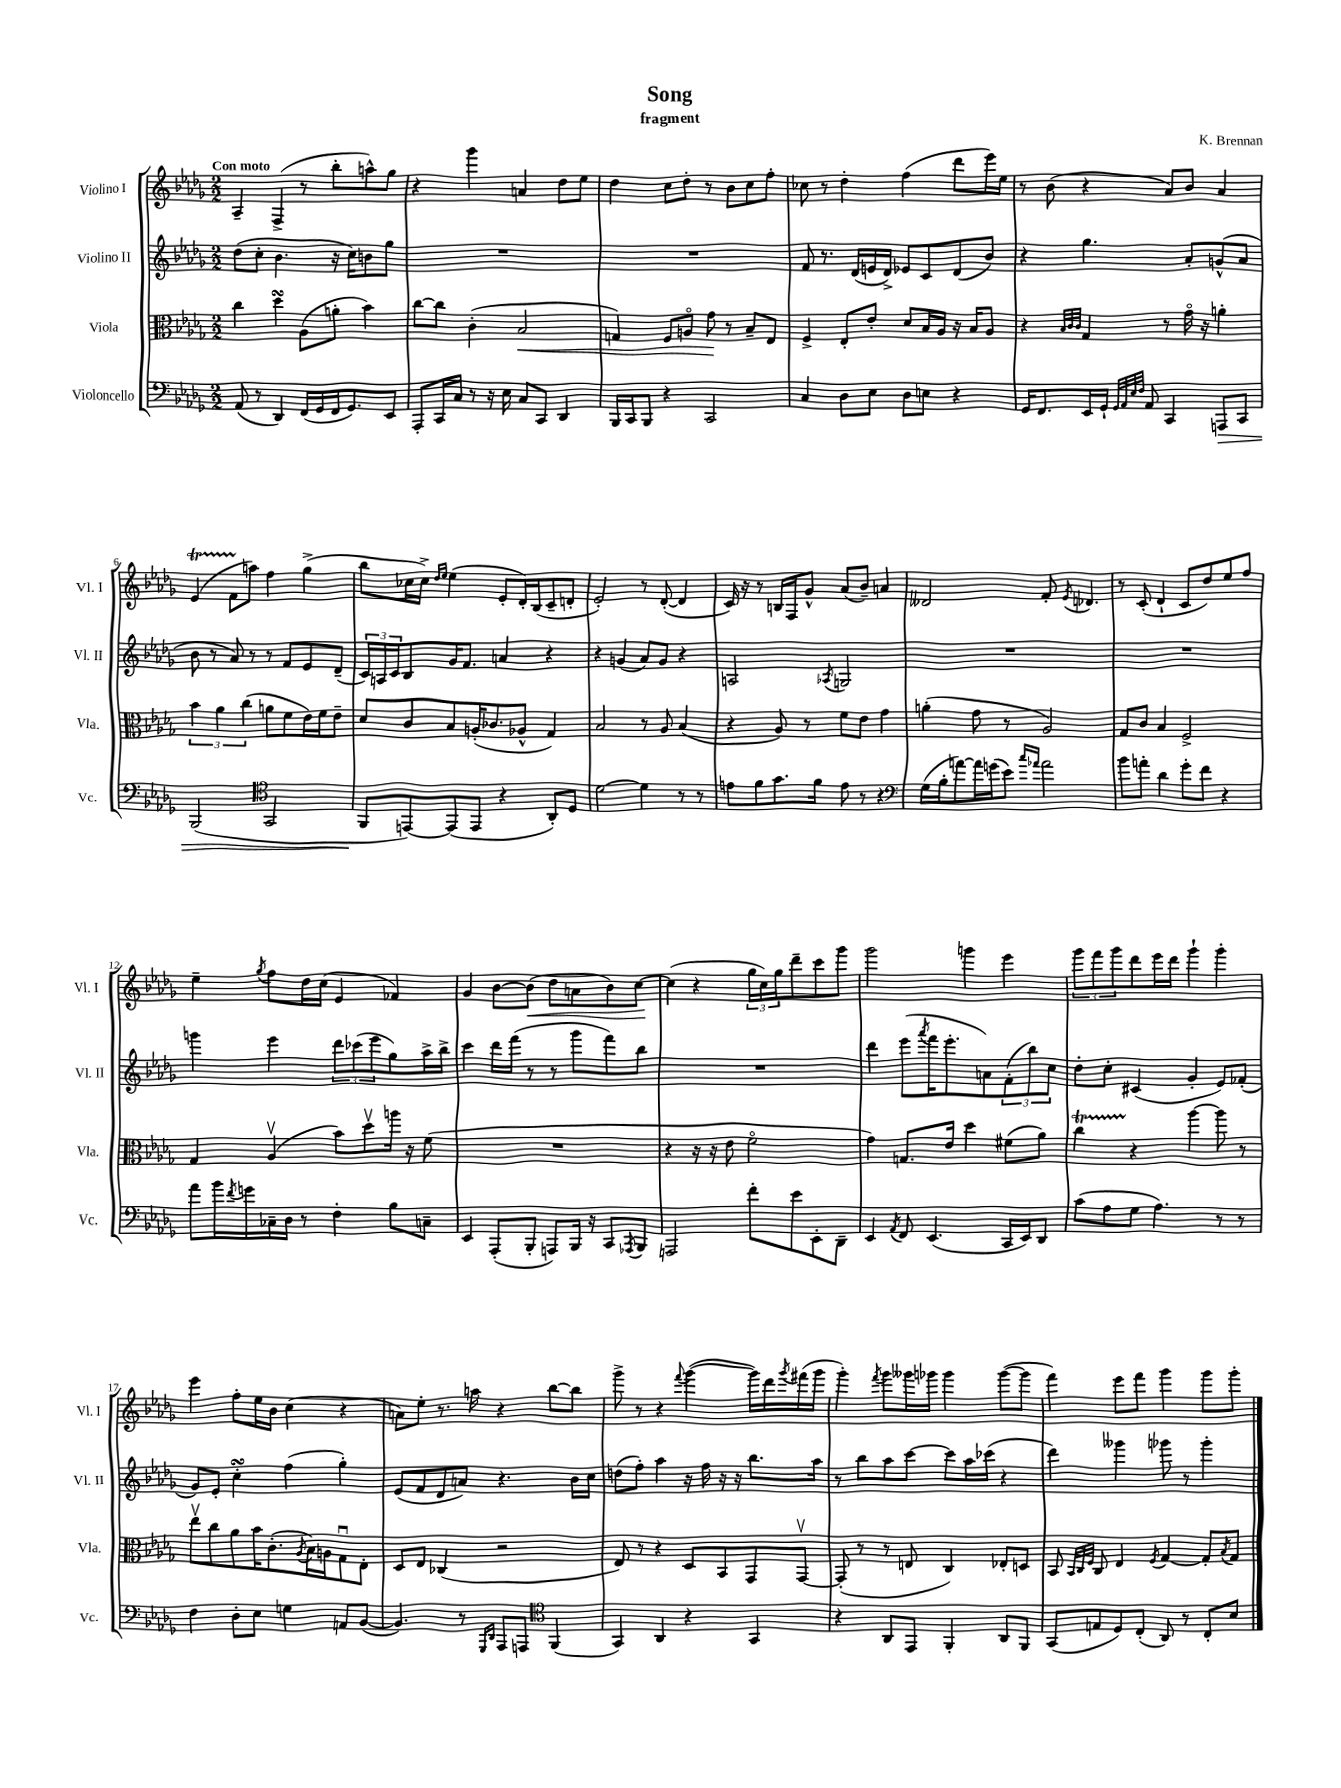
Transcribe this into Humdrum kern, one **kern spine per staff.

**kern	**dynam	**kern	**dynam	**kern	**kern	**dynam
*part4	*part4	*part3	*part3	*part2	*part1	*part1
*staff4	*staff4	*staff3	*staff3	*staff2	*staff1	*staff1
*I"Violoncello	*	*I"Viola	*	*I"Violino II	*I"Violino I	*
*I'Vc.	*	*I'Vla.	*	*I'Vl. II	*I'Vl. I	*
*clefF4	*	*clefC3	*	*clefG2	*clefG2	*
*k[b-e-a-d-g-]	*	*k[b-e-a-d-g-]	*	*k[b-e-a-d-g-]	*k[b-e-a-d-g-]	*
*M2/2	*	*M2/2	*	*M2/2	*M2/2	*
=1	=1	=1	=1	=1	=1	=1
!	!	!	!	!	!LO:TX:a:B:t=Con moto	!
(8AA-/	.	4cc\	.	(8dd-\L	4A-~/	.
8r	.	.	.	8cc'\J	.	.
4DD-/)	.	4dd-sSSs\	.	4.b-\	(4F^/	.
(16FF/LL	.	(8A-\L	.	.	8r	.
16GG-/	.	.	.	.	.	.
16FF/J	.	8an'\J	.	16r	8bb-'\L	.
8.GG-/)	.	.	.	16cc\KL)	.	.
.	.	4b-\)	.	8bn\	8aan^^\)	.
8EE-/J	.	.	.	8gg-\J	8gg-\J	.
=2	=2	=2	=2	=2	=2	=2
8AAA-'/L	.	[8cc\L	.	1r	4r	.
16CC/L	.	8cc\J]	.	.	.	.
16C/JJ	.	.	.	.	.	.
8r	.	(4c'\	.	.	4ggg-\	.
16r	.	.	.	.	.	.
16E-\	.	.	.	.	.	.
!	!	!	!LO:HP:b	!	!	!
8C/L	.	2B-/	<	.	4an/	.
8CC/J	.	.	.	.	.	.
4DD-/	.	.	.	.	8dd-\L	.
.	.	.	.	.	8ee-\J	.
=3	=3	=3	=3	=3	=3	=3
16BBB-/LL	.	4Gn/)	.	1r	4dd-\	.
16CC/J	.	.	.	.	.	.
8BBB-/J	.	.	.	.	.	.
4r	.	8F/L	.	.	8cc\L	.
.	.	8An/J	.	.	8dd-'\J	.
2CC/	.	8g-\	.	.	8r	.
.	.	8r	[	.	8b-\L	.
.	.	8B-~/L	.	.	8cc\	.
.	.	8E-/J	.	.	8ff'\J	.
=4	=4	=4	=4	=4	=4	=4
4C/	.	4F^/	.	8f/	8cc-X\	.
.	.	.	.	8.r	8r	.
8D-\L	.	8E-'/L	.	.	4dd-'\	.
.	.	.	.	(16d-/LL	.	.
8E-\J	.	8e-'/J	.	16en/	.	.
.	.	.	.	16d-^/JJ)	.	.
8D-\L	.	8d-/L	.	8e-X/L	(4ff\	.
8En\J	.	16B-/L	.	8c/	.	.
.	.	16A-/JJ	.	.	.	.
4r	.	16r	.	(8d-/	8ddd-\L	.
.	.	16B-/KL	.	.	.	.
.	.	8A-/J	.	8b-/J)	16eee-\L)	.
.	.	.	.	.	16ee-\JJ	.
=5	=5	=5	=5	=5	=5	=5
16GG-/KL	.	4r	.	4r	8r	.
8.FF/	.	.	.	.	.	.
.	.	.	.	.	(8b-\	.
.	.	32qqB-/LLL	.	.	.	.
.	.	32qqc/	.	.	.	.
.	.	32qqc/JJJ	.	.	.	.
16EE-/L	.	4G-/	.	4.gg-\	4r	.
16GG-`/JJ	.	.	.	.	.	.
32qqGG-/LLL	.	.	.	.	.	.
32qqAA-/	.	.	.	.	.	.
32qqE-/	.	.	.	.	.	.
32qqF/JJJ	.	.	.	.	.	.
8AA-/	.	.	.	.	.	.
4CC/	.	8r	.	.	8a-/L)	.
.	.	16g-\	.	8a-'/L	8b-/J	.
.	.	16r	.	.	.	.
!	!LO:HP:b	!	!	!	!	!
8AAAn/L	>	4an'\	.	(8gn^^/	4a-/	.
8CC/J	.	.	.	8a-/J	.	.
!!LO:LB:g=z
=6	=6	=6	=6	=6	=6	=6
(2BBB-/	.	6b-\	.	8b-\	(4e-T/	.
.	.	.	.	8r	.	.
.	.	6a-\	.	.	.	.
.	.	.	.	8a-/)	8fTTT\L	.
.	.	(6cc\	.	.	.	.
.	.	.	.	8r	8aan\J)	.
*clefC4	*	*	*	*	*	*
2GG-/	.	8an\L	.	8r	4ff\	.
.	.	8f\	.	8f/L	.	.
.	.	16e-\L)	.	8e-/	(4gg-^\	.
.	.	16f\J	.	.	.	.
.	.	8e-~\J	.	(8d-~/J	.	.
=7	=7	=7	=7	=7	=7	=7
8FF/L	.	8d-/L	.	24c/LL)	8bb-\L	.
.	.	.	.	24An/	.	.
.	.	.	.	24c/J	.	.
[8EEn/)	]	8c/	.	8B-/	16cc-X\L	.
.	.	.	.	.	16cc-^\JJ)	.
.	.	.	.	.	16qqdd-/LL	.
.	.	.	.	.	16qqee-/JJ	.
(8EE/]	.	8B-/	.	16g-/K	(4ee-\	.
.	.	.	.	8.f/J	.	.
8EE/J	.	(16An'/K	.	.	.	.
.	.	8.c-X/	.	.	.	.
4r	.	.	.	4an/	8e-'/L	.
.	.	8A-X^^/J	.	.	16d-'/L)	.
.	.	.	.	.	(16B-/J	.
8AA-'/L)	.	4G-/)	.	4r	8c~/	.
8D-/J	.	.	.	.	8dn'/J	.
=8	=8	=8	=8	=8	=8	=8
[2d-\	.	2B-/	.	4r	2e-'/)	.
.	.	.	.	(4gn/	.	.
4d-\]	.	8r	.	8a-/L)	8r	.
.	.	8A-/	.	8g/J	([8d-'/	.
8r	.	(4B-/	.	4r	4d-/]	.
8r	.	.	.	.	.	.
=9	=9	=9	=9	=9	=9	=9
8en\L	.	4r	.	2An/	16c/)	.
.	.	.	.	.	16r	.
8f\	.	.	.	.	8r	.
8.g-\	.	8A-/)	.	.	16Bn/LL	.
.	.	.	.	.	16F/J	.
.	.	8r	.	.	8g-^^/J	.
16f\Jk	.	.	.	.	.	.
.	.	.	.	8qA-X/	.	.
8e\	.	8f\L	.	2Gn/	(8a-/L	.
8r	.	8e-\J	.	.	8b-~/J)	.
4r	.	4g-\	.	.	4an/	.
=10	=10	=10	=10	=10	=10	=10
*clefF4	*	*	*	*	*	*
(16G-\LL	.	(4an'\	.	1r	2d--X/	.
16B-'\J	.	.	.	.	.	.
[8an\)	.	.	.	.	.	.
16a\L]	.	8g-\	.	.	.	.
(16gn\J	.	.	.	.	.	.
8e-\J)	.	8r	.	.	.	.
16qqcc/LL	.	.	.	.	.	.
16qqa-X/JJ	.	.	.	.	.	.
2a-\	.	2A-/)	.	.	8f'/	.
.	.	.	.	.	8qe-/	.
.	.	.	.	.	4.d-X/	.
=11	=11	=11	=11	=11	=11	=11
8b-\L	.	8G-/L	.	1r	8r	.
8an'\J	.	8c/J	.	.	(8c'/	.
4d-\	.	4B-/	.	.	4d-`/	.
8g-'\L	.	2F^/	.	.	8c/L	.
8f\J	.	.	.	.	8dd-/)	.
4r	.	.	.	.	8ee-/	.
.	.	.	.	.	8ff/J	.
!!LO:LB:g=z
=12	=12	=12	=12	=12	=12	=12
8a-\L	.	4G-/	.	4gggn\	4ee-~\	.
16b-\L	.	.	.	.	.	.
8qf/	.	.	.	.	.	.
16gn\	.	.	.	.	.	.
.	.	.	.	.	8qgg-/	.
16C-X~\	.	(4A-v/	.	4eee-\	8ff\L	.
16D-\JJ	.	.	.	.	.	.
8r	.	.	.	.	16dd-\L	.
.	.	.	.	.	(16cc\JJ	.
4F'\	.	8b-\L)	.	12ddd-\L	4e-/	.
.	.	.	.	(12ccc-X\	.	.
.	.	8dd-v\	.	.	.	.
.	.	.	.	12eee-\	.	.
8B-\L	.	16aan\Jk	.	8gg-\)	4f-X/)	.
.	.	16r	.	.	.	.
8Cn~\J	.	(8f\	.	16aa-^\L	.	.
.	.	.	.	16bb-^\JJ	.	.
=13	=13	=13	=13	=13	=13	=13
4EE-/	.	1r	.	4ccc\	4g-/	.
(8AAA-'/L	.	.	.	16ddd-\LL	[8b-\L	.
.	.	.	.	(16fff\JJ	.	.
!	!	!	!	!	!	!LO:HP:b
8BBB-'/J	.	.	.	8r	(8b-\J]	<
8AAAn/L)	.	.	.	8r	8dd-\L	.
16BBB-/Jk	.	.	.	8ggg-\L	8an\	.
16r	.	.	.	.	.	.
8CC/L	.	.	.	8fff\)	8b-\)	.
8qAAA-X/	.	.	.	.	.	.
8BBB-/J	.	.	.	8bb-\J	[8cc\J	.
.	.	.	.	.	.	[
=14	=14	=14	=14	=14	=14	=14
2AAAn/	.	4r	.	1r	(4cc\]	.
.	.	16r	.	.	4r	.
.	.	16r	.	.	.	.
.	.	8e-\	.	.	.	.
8f'\L	.	2f\	.	.	24gg-\LL	.
.	.	.	.	.	24cc\)	.
.	.	.	.	.	24gg-\J	.
8e-\	.	.	.	.	8ddd-~\	.
8EE-'\	.	.	.	.	8ccc\	.
8DD-~\J	.	.	.	.	8ggg-\J	.
=15	=15	=15	=15	=15	=15	=15
4EE-/	.	4g-\)	.	4ddd-\	2ggg-\	.
8qAA-/	.	.	.	.	.	.
8FF/	.	8.Gn/L	.	(8eee-\L	.	.
.	.	.	.	8qaaa-/	.	.
(4.EE-/	.	.	.	16fff\K	.	.
.	.	16e-/Jk	.	8.eee-'\	.	.
.	.	4dd-\	.	.	4gggn\	.
.	.	.	.	8an\)	.	.
16CC/LL	.	(8f#X\L	.	(12f'\	4eee-\	.
16EE-/J)	.	.	.	.	.	.
.	.	.	.	12bb-\)	.	.
8DD-/J	.	8a-\J)	.	.	.	.
.	.	.	.	12cc\J	.	.
=16	=16	=16	=16	=16	=16	=16
(8c\L	.	4cct\	.	8dd-'\L	12ggg-\L	.
.	.	.	.	.	12fff\	.
8A-\	.	.	.	8cc'\J	.	.
.	.	.	.	.	12ggg-\	.
8G-\J	.	4r	.	(4c#X/	8ddd-\	.
4.A-\)	.	.	.	.	16eee-\L	.
.	.	.	.	.	16ddd-\JJ	.
.	.	[4aa-\	.	4g-'/	4ggg-`\	.
8r	.	8aa-\]	.	8e-/L)	4ggg-'\	.
8r	.	8r	.	(8f-X'/J	.	.
!!LO:LB:g=z
=17	=17	=17	=17	=17	=17	=17
4F\	.	8ee-v\L	.	8g-/L)	4eee-\	.
.	.	8cc\	.	8e-'/J	.	.
8D-'\L	.	8a-\	.	4ccsSsS'\	8ff'\L	.
8E-\J	.	16b-\K	.	.	16ee-\L	.
.	.	(8.c'\	.	.	16b-\JJ	.
4Gn\	.	.	.	(4ff\	(4cc\	.
.	.	8qA-/	.	.	.	.
.	.	16B-\L)	.	.	.	.
.	.	16An\J	.	.	.	.
8AAn/L	.	8G-u\	.	4gg-'\)	4r	.
([8BB-/J	.	8E-'\J	.	.	.	.
=18	=18	=18	=18	=18	=18	=18
4.BB-/])	.	8D-/L	.	(8e-/L	8an\L)	.
.	.	8E-/J	.	8f/	8ee-'\J	.
.	.	(4C-X/	.	8d-/	8.r	.
8r	.	.	.	8an/J)	.	.
.	.	.	.	.	16aan\	.
16qqGGG-/LL	.	.	.	.	.	.
16qqDD-/JJ	.	.	.	.	.	.
8AAA-/L	.	2r	.	4.r	4r	.
8AAAn/J	.	.	.	.	.	.
*clefC4	*	*	*	*	*	*
(4FF/	.	.	.	.	[8bb-\L	.
.	.	.	.	16b-\LL	8bb-\J]	.
.	.	.	.	16cc\JJ	.	.
=19	=19	=19	=19	=19	=19	=19
4GG-/)	.	8E-/)	.	(8ddn\L	8ggg-^\	.
.	.	8r	.	8ff'\J)	8r	.
4AA-/	.	4r	.	4aa-\	4r	.
.	.	.	.	.	8qqfff/	.
4r	.	8D-/L	.	16r	([4ggg-\	.
.	.	.	.	16ff\	.	.
.	.	8BB-/	.	16r	.	.
.	.	.	.	16r	.	.
4GG-/	.	8GG-/	.	8.bb-\L	16ggg-\LL])	.
.	.	.	.	.	16ddd-\	.
.	.	.	.	.	8qggg-/	.
.	.	[8GG-v/J	.	.	(16fff#X\	.
.	.	.	.	16aa-\Jk	16ggg-\JJ	.
=20	=20	=20	=20	=20	=20	=20
4r	.	(8GG-'/]	.	8r	4ggg-'\)	.
.	.	8r	.	8bb-\L	.	.
.	.	.	.	.	8qfff/	.
8AA-/L	.	8r	.	8aa-\	8ggg-\L	.
8EE-/J	.	8En/	.	[8ccc\J	16ggg--X\L	.
.	.	.	.	.	16ggg-X\JJ	.
4FF'/	.	4C/)	.	8ccc\L]	4ggg-\	.
.	.	.	.	16aa-\L	.	.
.	.	.	.	(16ccc-X\JJ	.	.
8AA-/L	.	8E-X'/L	.	4r	([8ggg-\L	.
8FF/J	.	8Dn/J	.	.	8ggg-\J]	.
=21	=21	=21	=21	=21	=21	=21
(8GG-/L	.	8BB-/	.	4ddd-\)	4fff\)	.
.	.	32qqBB-/LLL	.	.	.	.
.	.	32qqC/	.	.	.	.
.	.	32qqF/JJJ	.	.	.	.
8En/	.	8C/	.	.	.	.
8D-/)	.	4E-/	.	4ggg--X\	8eee-\L	.
(8C'/J	.	.	.	.	8fff\J	.
.	.	8qF/	.	.	.	.
8AA-/)	.	[4G-/	.	8ggg-X\	4ggg-\	.
8r	.	.	.	8r	.	.
8C'/L	.	8G-'/L]	.	4ggg-'\	8ggg-\L	.
.	.	8qB-/	.	.	.	.
8B-/J	.	8G-/J	.	.	8ggg-'\J	.
==	==	==	==	==	==	==
*-	*-	*-	*-	*-	*-	*-
